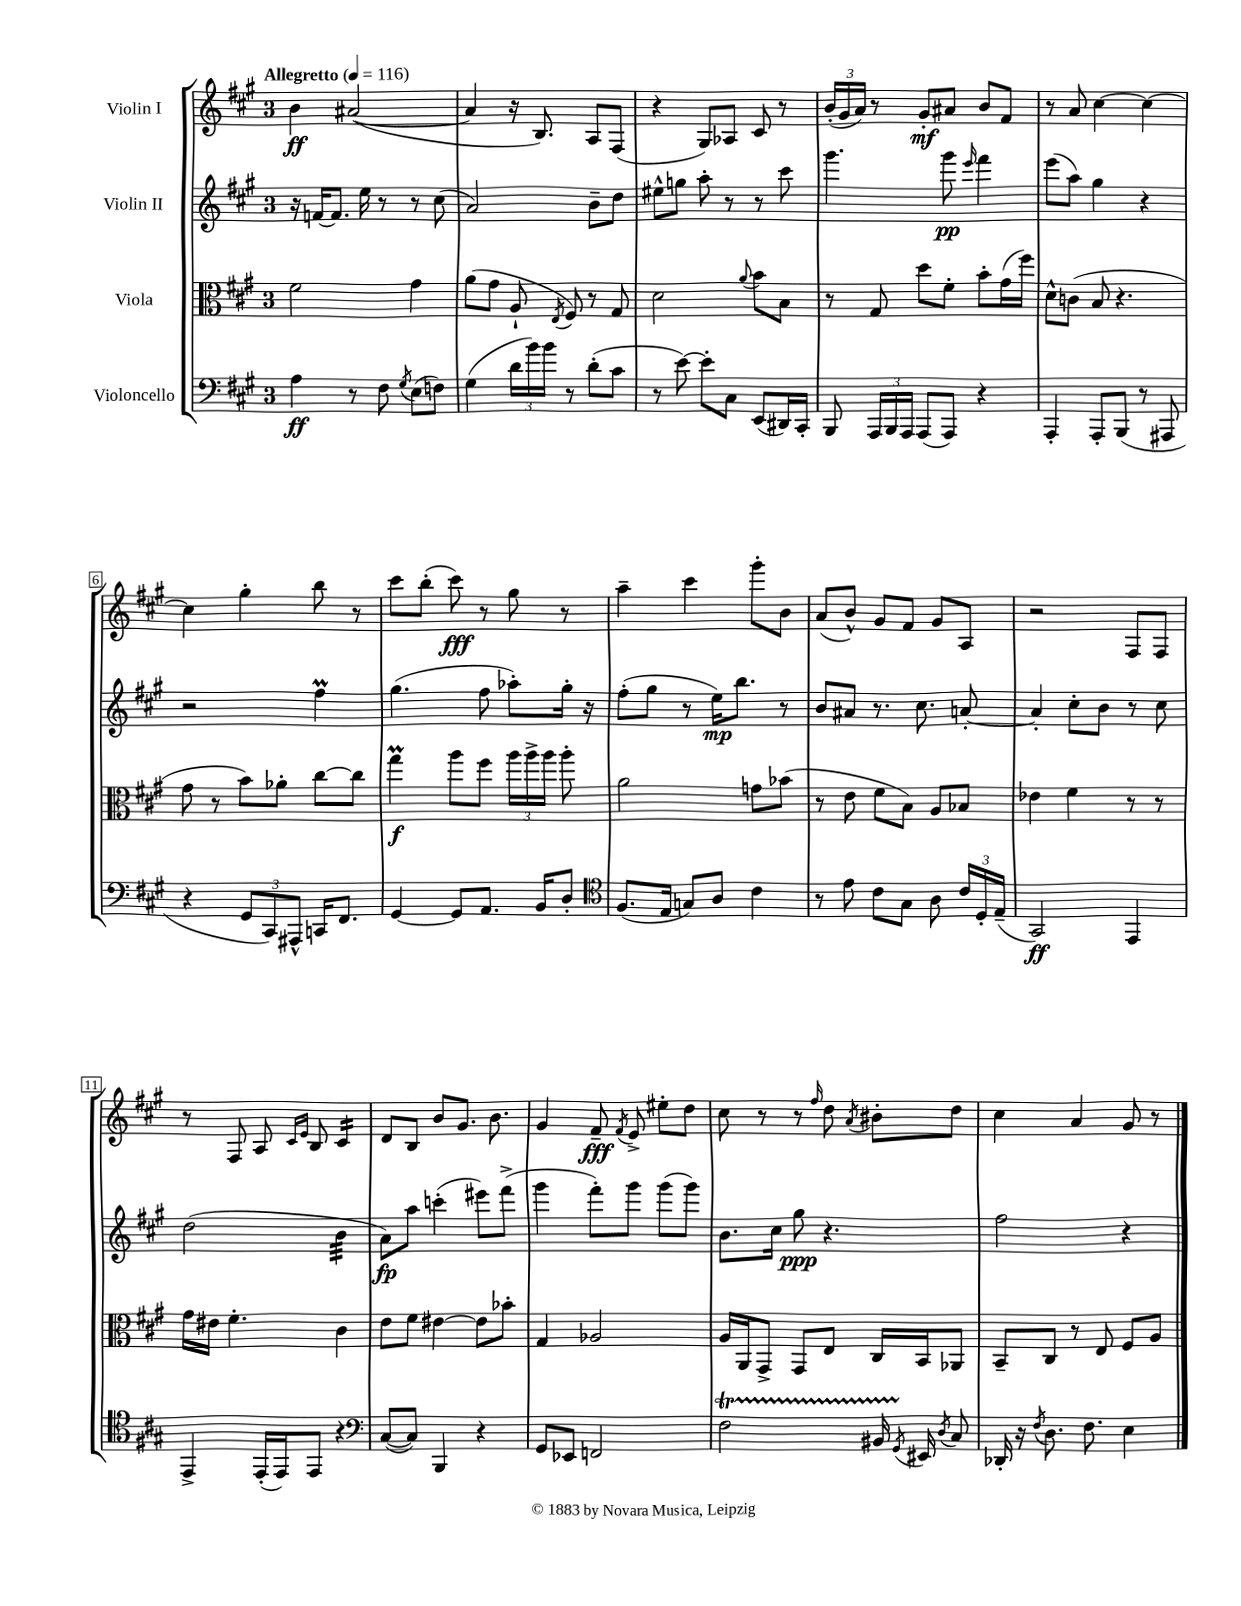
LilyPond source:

<<
\new StaffGroup <<
\new Staff = "s0" \with { instrumentName = "Violin I" } {
    \clef treble \key a \major \once \override Staff.TimeSignature.style = #'single-digit \time 3/4 \tempo "Allegretto" 4 = 116
    \autoBeamOff b'4\ff ais'2~( |
    ais'4 r16 b8.) a8[ fis8]( |
    r4 gis8[) aes8] cis'8 r8 |
    \tuplet 3/2 { b'16[-.( gis'16 a'16]) } r8 gis'8[-.\mf ais'8] b'8[ fis'8] |
    r8 a'8 cis''4~ cis''4~ |
    cis''4 gis''4-. b''8 r8 |
    cis'''8[ b''8]-.( cis'''8\fff) r8 gis''8 r8 |
    a''4-- cis'''4 gis'''8[-. b'8] |
    a'8[( b'8]-^) gis'8[ fis'8] gis'8[ a8] |
    r2 fis8[ fis8] |
    r8 fis8 a8 \grace { cis'16[ e'16] } b8 cis'4:16 |
    d'8[ b8] b'8[ gis'8.] b'8. |
    gis'4 fis'8--\fff \acciaccatura { fis'8 } e'8-> eis''8[-. d''8] |
    cis''8 r8 r8 \grace { fis''16 } d''8 \acciaccatura { a'8 } bis'8[-. d''8] |
    cis''4 a'4 gis'8 r8 \bar "|." |
}
\new Staff = "s1" \with { instrumentName = "Violin II" } {
    \clef treble \key a \major \once \override Staff.TimeSignature.style = #'single-digit \time 3/4
    \autoBeamOff r16 f'16[~ f'8.] e''16 r8 r8 cis''8( |
    a'2) b'8[-- d''8] |
    eis''8[-^ g''8] a''8-. r8 r8 cis'''8 |
    gis'''4. gis'''8\pp \grace { e'''16 } fis'''4 |
    e'''8[( a''8]) gis''4 r4 |
    r2 fis''4\prall |
    gis''4.( fis''8 aes''8[-.) gis''16]-. r16 |
    fis''8[-.( gis''8] r8 e''16[\mp) b''8.] r8 |
    b'8[ ais'8] r8. cis''8. a'8~-. |
    a'4-. cis''8[-. b'8] r8 cis''8 |
    d''2( b'4:32 |
    a'8[\fp) a''8] c'''4-.( eis'''8[) fis'''8]->( |
    gis'''4 fis'''8[-.) gis'''8] gis'''8[( gis'''8]) |
    b'8.[ cis''16] gis''8\ppp r4. |
    fis''2 r4 \bar "|." |
}
\new Staff = "s2" \with { instrumentName = "Viola" } {
    \clef alto \key a \major \once \override Staff.TimeSignature.style = #'single-digit \time 3/4
    \autoBeamOff fis'2 gis'4 |
    a'8[( gis'8] a8-! \acciaccatura { e8 } fis8) r8 gis8 |
    d'2 \appoggiatura { a'8 } b'8[ b8] |
    r8 gis8 d''8[ fis'8]-. b'8[-. gis'16( fis''16]) |
    d'8[-^ c'8]( b8 r4. |
    gis'8 r8 b'8[) aes'8]-. cis''8[~ cis''8] |
    gis''4\prall\f a''8[ fis''8] \tuplet 3/2 { a''16[ a''16-> a''16] } a''8-. |
    a'2 g'8[ bes'8]( |
    r8 e'8 fis'8[ b8]) a8[ bes8] |
    ees'4 fis'4 r8 r8 |
    gis'16[ eis'16] fis'4.-. cis'4 |
    e'8[ fis'8] eis'4~ eis'8[ bes'8]-. |
    gis4 aes2 |
    a16[ a,16 gis,8]-> gis,8[ e8] cis16[ b,16 aes,8] |
    b,8[-- cis8] r8 e8 fis8[ a8] \bar "|." |
}
\new Staff = "s3" \with { instrumentName = "Violoncello" } {
    \clef bass \key a \major \once \override Staff.TimeSignature.style = #'single-digit \time 3/4
    \autoBeamOff a4\ff r8 fis8 \acciaccatura { gis8 } e8[( f8]) |
    gis4( \tuplet 3/2 { d'16[ b'16) b'16] } r8 d'8[-.( cis'8] |
    r8 e'8~) e'8[-. cis8] e,8[( dis,16) cis,16]-. |
    b,,8 \tuplet 3/2 { a,,16[ b,,16 a,,16] } a,,8[( a,,8]) r4 |
    a,,4-. a,,8[-. b,,8]( r8 ais,,8 |
    r4 \tuplet 3/2 { gis,8[ cis,8) ais,,8]-^ } c,16[ fis,8.] |
    gis,4~ gis,8[ a,8.] b,16[ d8]-. |
    \clef tenor fis8.[( e16] g8[) a8] cis'4 |
    r8 e'8 cis'8[ gis8] a8 \tuplet 3/2 { cis'16[ d16-. e16]--( } |
    gis,2\ff) e,4 |
    e,4-> e,16[-.( e,16) e,8] r4 |
    \clef bass cis8[~( cis8]) b,,4 r4 |
    gis,8[ ees,8] f,2 |
    fis2\startTrillSpan bis,16 \acciaccatura { gis,8 } eis,16\stopTrillSpan \acciaccatura { d8 } cis8 |
    des,16-. r16 \acciaccatura { fis8 } d8. fis8. e4 \bar "|." |
}
>>
>>
\layout { \context { \Score \override BarNumber.stencil = #(make-stencil-boxer 0.1 0.3 ly:text-interface::print) } }
